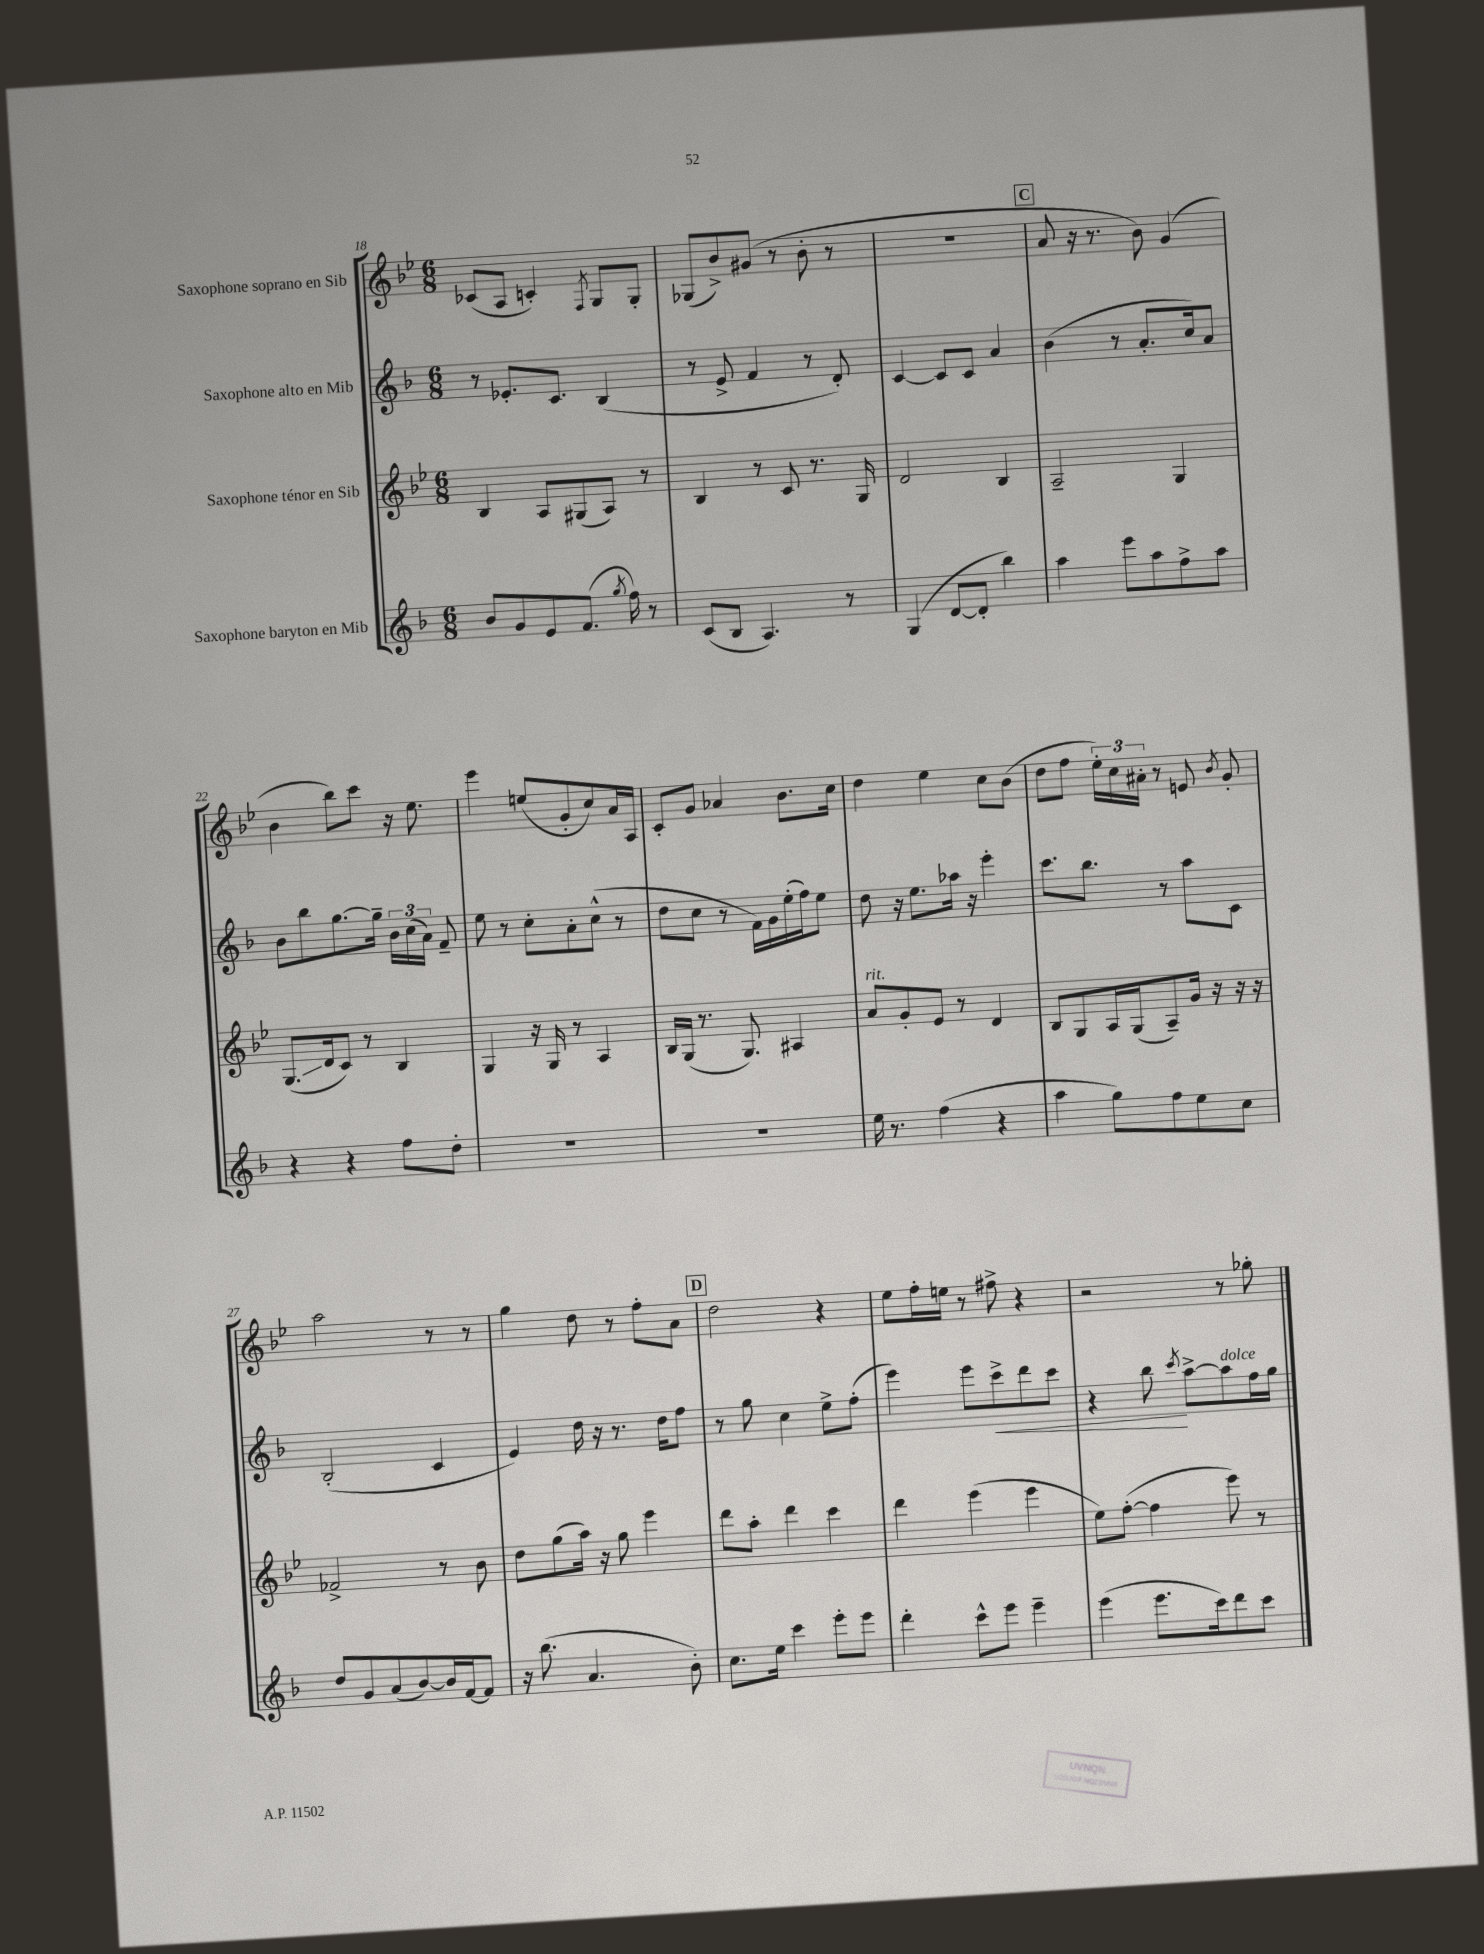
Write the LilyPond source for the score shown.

<<
\new StaffGroup <<
\new Staff = "s0" \with { instrumentName = "Saxophone soprano en Sib" } {
    \clef treble \key bes \major \numericTimeSignature \time 6/8
    \autoBeamOff ces'8[( a8] c'4-.) \acciaccatura { f8 } g8[ g8]-. |
    ges8[( bes'8->) gis'8]( r8 bes'8-. r8 |
    R2. |
    \mark \markup { \box "C" } a'8 r16 r8. bes'8) g'4( |
    bes'4 bes''8[) c'''8] r16 ees''8. |
    ees'''4 e''8[( g'8-. c''8) a'16 a16] |
    c'8[-. g'8] aes'4 bes'8.[ c''16] |
    d''4 ees''4 c''8[ bes'8]( |
    d''8[ f''8] \tuplet 3/2 { ees''16[-.) c''16 ais'16]-. } r8 e'8 \acciaccatura { bes'8 } g'8-. |
    a''2 r8 r8 |
    g''4 d''8 r8 f''8[-. a'8] |
    \mark \markup { \box "D" } d''2 r4 |
    ees''8[ f''16-. e''16] r8 fis''8-> r4 |
    r2 r8 ges''8-. \bar "|." |
}
\new Staff = "s1" \with { instrumentName = "Saxophone alto en Mib" } {
    \clef treble \key f \major \numericTimeSignature \time 6/8
    \autoBeamOff r8 ees'8.[-. c'8.] bes4( |
    r8 e'8-> f'4 r8 d'8-.) |
    c'4~ c'8[ c'8] a'4 |
    \mark \markup { \box "C" } bes'4( r8 a'8.[-. c''16) a'8] |
    bes'8[ bes''8 g''8.~ g''16]-- \tuplet 3/2 { bes'16[ c''16( a'16]) } f'8-- |
    e''8 r8 c''8[-. a'8-. c''8]-^( r8 |
    d''8[ c''8] r8 f'16[) g'16 e''16-.( f''16) e''8] |
    d''8 r16 e''8.[ aes''16] r16 e'''4-. |
    c'''8.[ bes''8.] r8 a''8[ c'8] |
    bes2-.( c'4 |
    e'4) d''16 r16 r8. d''16[ f''8] |
    \mark \markup { \box "D" } r8 g''8 c''4 e''8[-> f''8]-.( |
    e'''4) e'''8[ c'''8->\< d'''8 c'''8] |
    r4 bes''8\! \acciaccatura { c'''8 } a''8[~-> a''8^\markup { \italic "dolce" } f''16 g''16] \bar "|." |
}
\new Staff = "s2" \with { instrumentName = "Saxophone ténor en Sib" } {
    \clef treble \key bes \major \numericTimeSignature \time 6/8
    \autoBeamOff bes4 a8[ gis8( a8]) r8 |
    bes4 r8 c'8 r8. g16 |
    d'2 bes4 |
    \mark \markup { \box "C" } a2-- g4 |
    g8.[\glissando( d'16 c'8]) r8 bes4 |
    g4 r16 g16 r8 a4 |
    bes16[ g16]( r8. g8.) ais4 |
    a'8[^\markup { \italic "rit." } g'8-. ees'8] r8 d'4 |
    bes8[ g8 a16 g16( a8--) g'16] r16 r16 r16 |
    fes'2-> r8 bes'8 |
    d''8[ g''8( a''16]) r16 g''8 ees'''4 |
    \mark \markup { \box "D" } d'''8[ a''8]-. d'''4 c'''4 |
    d'''4 ees'''4( ees'''4 |
    ees''8[) f''8]~-.( f''4 ees'''8) r8 \bar "|." |
}
\new Staff = "s3" \with { instrumentName = "Saxophone baryton en Mib" } {
    \clef treble \key f \major \numericTimeSignature \time 6/8
    \autoBeamOff bes'8[ g'8 e'8 f'8.]( \acciaccatura { g''8 } f''16) r8 |
    c'8[( bes8] a4.) r8 |
    g4( d'8[~ d'8]-. bes''4) |
    \mark \markup { \box "C" } a''4 e'''8[ a''8 f''8-> a''8] |
    r4 r4 f''8[ d''8]-. |
    R2. |
    R2. |
    e''16 r8. f''4( r4 |
    a''4 g''8[) f''8 e''8 c''8] |
    d''8[ g'8 a'8( bes'8~) bes'16 f'16~ f'8] |
    r16 bes''8.( a'4. bes'8-.) |
    \mark \markup { \box "D" } c''8.[ e''16] c'''4 e'''8[-. e'''8] |
    d'''4-. c'''8[-^ e'''8] e'''4-- |
    e'''4( e'''8.[ c'''16) d'''8 c'''8] \bar "|." |
}
>>
>>
\layout { \context { \Score currentBarNumber = #18 } }
